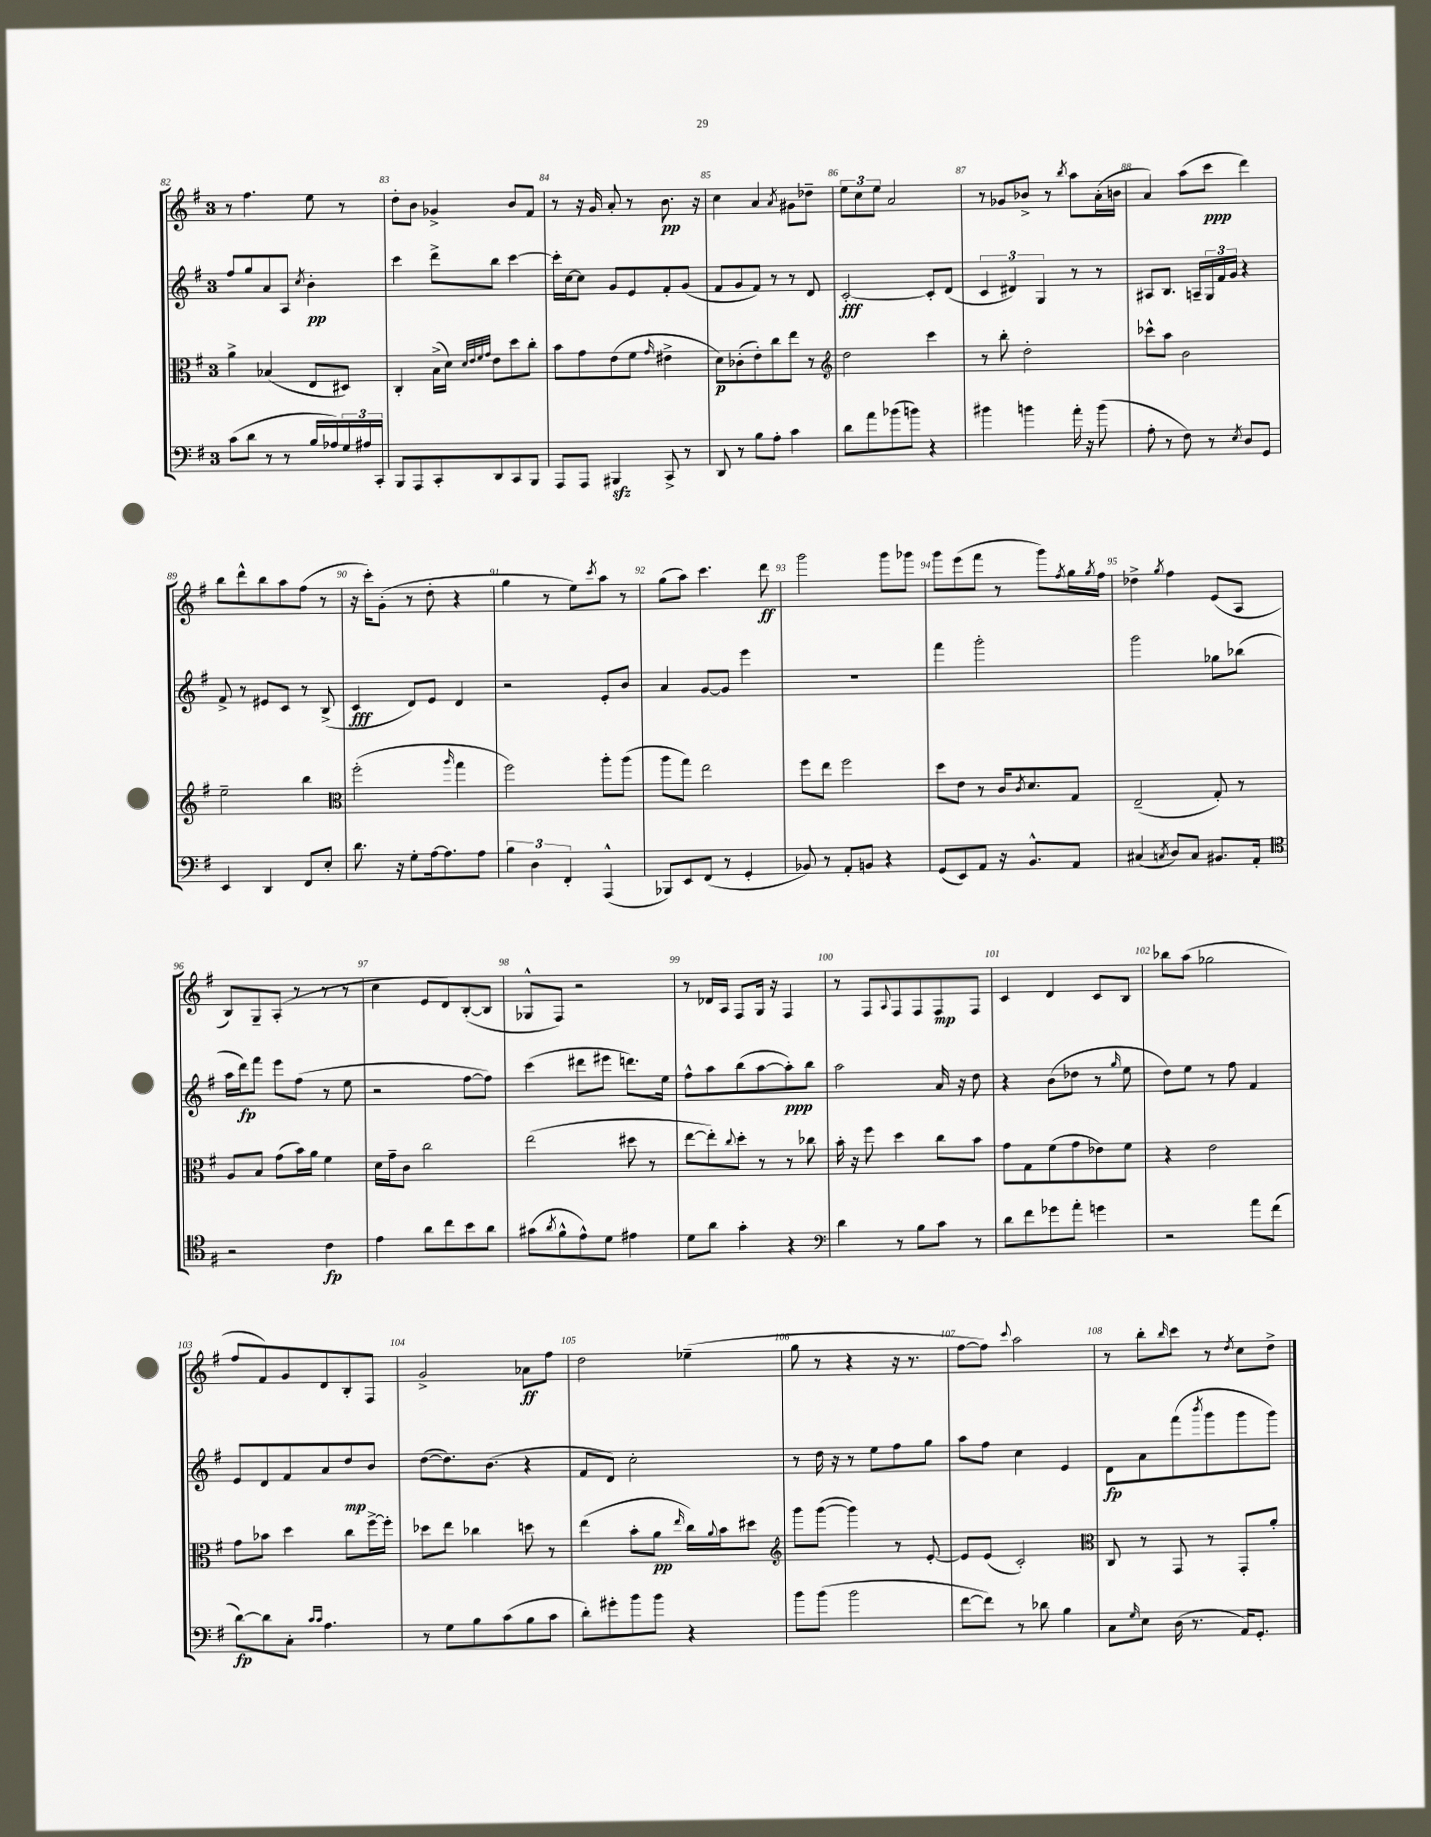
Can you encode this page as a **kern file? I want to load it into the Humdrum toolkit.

**kern	**dynam	**kern	**dynam	**kern	**dynam	**kern	**dynam
*part4	*part4	*part3	*part3	*part2	*part2	*part1	*part1
*staff4	*staff4	*staff3	*staff3	*staff2	*staff2	*staff1	*staff1
*clefF4	*	*clefC3	*	*clefG2	*	*clefG2	*
*k[f#]	*	*k[f#]	*	*k[f#]	*	*k[f#]	*
*M3/4	*	*M3/4	*	*M3/4	*	*M3/4	*
=82	=82	=82	=82	=82	=82	=82	=82
(8c\L	.	4a^\	.	8ff#/L	.	8r	.
8d\J	.	.	.	8gg/	.	4.ff#\	.
8r	.	(4B-X/	.	8a/	.	.	.
8r	.	.	.	8A/J	.	.	.
.	.	.	.	8qcc/	.	.	.
16B/LL	.	8E/L	.	4b'\	pp	8ee\	.
16A-X/)	.	.	.	.	.	.	.
24G/	.	8D#X/J)	.	.	.	8r	.
24A#X/	.	.	.	.	.	.	.
24CC'/JJ	.	.	.	.	.	.	.
=83	=83	=83	=83	=83	=83	=83	=83
8BBB/L	.	4C'/	.	4ccc\	.	8dd'\L	.
8AAA/	.	.	.	.	.	8b\J	.
8CC'/	.	(16B^\LL	.	8ddd^\L	.	4g-X^/	.
.	.	16d\JJ)	.	.	.	.	.
.	.	32qqd/LLL	.	.	.	.	.
.	.	32qqe/	.	.	.	.	.
.	.	32qqf#/	.	.	.	.	.
.	.	32qqg/JJJ	.	.	.	.	.
8DD/	.	8e\L	.	8bb\J	.	.	.
8CC/	.	8dd\	.	[4ccc\	.	8b/L	.
8BBB/J	.	8cc'\J	.	.	.	8f#/J	.
=84	=84	=84	=84	=84	=84	=84	=84
8AAA/L	.	8b\L	.	16ccc'\LL]	.	8r	.
.	.	.	.	[16cc\J	.	.	.
8AAA/J	.	8g\	.	8cc\J]	.	16r	.
.	.	.	.	.	.	16g/	.
4BBB#Xzz/	.	(8e\	.	8g/L	.	8a'/	.
.	.	8f#\J	.	8e/	.	8r	.
.	.	16qqg/	.	.	.	.	.
8CC^/	.	4e#X^\	.	8f#'/	.	8.b\	pp
8r	.	.	.	(8g/J	.	.	.
.	.	.	.	.	.	16r	.
=85	=85	=85	=85	=85	=85	=85	=85
8DD/	.	8d\L)	p	8f#/L	.	4cc\	.
8r	.	(8c-X'\	.	8g/	.	.	.
8B\L	.	8e'\)	.	8f#/J)	.	4a/	.
8A'\J	.	8cc\	.	8r	.	.	.
.	.	.	.	.	.	8qa/	.
4c\	.	8ee\J	.	8r	.	8g#X\L	.
.	.	8r	.	8d/	.	8dd-X~\J	.
=86	=86	=86	=86	=86	=86	=86	=86
*	*	*clefG2	*	*	*	*	*
8d\L	.	2dd\	.	[2c'/	fff	12ee\L	.
.	.	.	.	.	.	12cc\	.
8a\	.	.	.	.	.	.	.
.	.	.	.	.	.	12ee\J	.
(8b-X\	.	.	.	.	.	2a/	.
8bn\J)	.	.	.	.	.	.	.
4r	.	4ccc\	.	8c'/L]	.	.	.
.	.	.	.	(8d/J	.	.	.
=87	=87	=87	=87	=87	=87	=87	=87
4b#X\	.	8r	.	6c/	.	8r	.
.	.	8bb'\	.	.	.	8g-X/L	.
.	.	.	.	6d#X/)	.	.	.
4bn\	.	2dd'\	.	.	.	8b-X^/J	.
.	.	.	.	6G/	.	.	.
.	.	.	.	.	.	8r	.
.	.	.	.	.	.	8qbb/	.
16a'\	.	.	.	8r	.	8aa\L	.
16r	.	.	.	.	.	.	.
(8b\	.	.	.	8r	.	(16a'\L	.
.	.	.	.	.	.	16bn\JJ	.
=88	=88	=88	=88	=88	=88	=88	=88
8A'\	.	8ccc-X^^\L	.	8A#X/L	.	4a/)	.
8r	.	8aa\J	.	8.B/J	.	.	.
8F#\)	.	2b\	.	.	.	(8aa\L	.
.	.	.	.	16An~/LL	.	.	.
8r	.	.	.	24G/	.	8ccc\J	ppp
.	.	.	.	24f#/	.	.	.
.	.	.	.	24g/JJ	.	.	.
8qE/	.	.	.	.	.	.	.
8D/L	.	.	.	4r	.	4ddd\)	.
8GG/J	.	.	.	.	.	.	.
!!LO:LB:g=z
=89	=89	=89	=89	=89	=89	=89	=89
4EE/	.	2ee~\	.	8f#^/	.	8bb\L	.
.	.	.	.	8r	.	8ddd^^\	.
4DD/	.	.	.	8e#X/L	.	8bb\	.
.	.	.	.	8c/J	.	8aa\	.
8FF#/L	.	4bb\	.	8r	.	(8ff#\J	.
8E'/J	.	.	.	(8B^/	.	8r	.
=90	=90	=90	=90	=90	=90	=90	=90
*	*	*clefC3	*	*	*	*	*
8.d\	.	(2ff#'\	.	4c/	fff	16r	.
.	.	.	.	.	.	16ccc'\KL)	.
.	.	.	.	.	.	(8g'\J	.
16r	.	.	.	.	.	.	.
8G'\L	.	.	.	8d/L)	.	8r	.
[16A\k	.	.	.	8e/J	.	8dd'\	.
8.A\]	.	.	.	.	.	.	.
.	.	16qqaa/	.	.	.	.	.
.	.	4gg\	.	4d/	.	4r	.
8A\J	.	.	.	.	.	.	.
=91	=91	=91	=91	=91	=91	=91	=91
6B\	.	2ff#\)	.	2r	.	4gg\	.
6D\	.	.	.	.	.	.	.
.	.	.	.	.	.	8r	.
6FF#'/	.	.	.	.	.	.	.
.	.	.	.	.	.	8ee\L)	.
.	.	.	.	.	.	8qccc/	.
(4AAA^^/	.	8aa'\L	.	8e'/L	.	8aa\J	.
.	.	(8aa\J	.	8b/J	.	8r	.
=92	=92	=92	=92	=92	=92	=92	=92
8BBB-X/L)	.	8aa\L	.	4a/	.	(8gg\L	.
8EE/	.	8gg\J)	.	.	.	8aa\J)	.
(8FF#/J	.	2ee\	.	[8g/L	.	4.ccc\	.
8r	.	.	.	8g/J]	.	.	.
4GG'/	.	.	.	4eee\	.	.	.
.	.	.	.	.	.	8ddd\	ff
=93	=93	=93	=93	=93	=93	=93	=93
8BB-X/)	.	8ff#\L	.	2.r	.	2ggg\	.
8r	.	8ee\J	.	.	.	.	.
8AA'/L	.	2ff#\	.	.	.	.	.
8BBn/J	.	.	.	.	.	.	.
4r	.	.	.	.	.	8ggg\L	.
.	.	.	.	.	.	8ggg-X\J	.
=94	=94	=94	=94	=94	=94	=94	=94
(8GG/L	.	8dd\L	.	4fff#\	.	8ggg\L	.
8EE/)	.	8e\J	.	.	.	(8eee\	.
8AA/J	.	8r	.	2ggg'\	.	8fff#\J	.
16r	.	16c/KL	.	.	.	8r	.
.	.	8qc/	.	.	.	.	.
8.BB^^/L	.	8.d/	.	.	.	.	.
.	.	.	.	.	.	8ggg\L)	.
.	.	.	.	.	.	8qff#/	.
8AA/J	.	8G/J	.	.	.	16gg\L	.
.	.	.	.	.	.	8qgg/	.
.	.	.	.	.	.	16ff#\JJ	.
=95	=95	=95	=95	=95	=95	=95	=95
(4C#X/	.	(2E~/	.	2ggg\	.	4dd-X^\	.
8qCn/	.	.	.	.	.	8qgg/	.
8D/L)	.	.	.	.	.	4ff#\	.
8C/J	.	.	.	.	.	.	.
8.BB#X/L	.	8G'/)	.	8gg-X\L	.	(8e/L	.
.	.	8r	.	(8bb-X\J	.	8A/J	.
16AA'/Jk	.	.	.	.	.	.	.
!!LO:LB:g=z
=96	=96	=96	=96	=96	=96	=96	=96
*clefC4	*	*	*	*	*	*	*
2r	.	8A/L	.	16aa\LL	.	8B/L)	.
.	.	.	.	16ddd\J)	fp	.	.
.	.	8B/J	.	8fff#\J	.	8G~/	.
.	.	(8g\L	.	8eee\L	.	(8A'/J	.
.	.	16b\L)	.	(8ff#\J	.	8r	.
.	.	16a\JJ	.	.	.	.	.
4c\	fp	4f#\	.	8r	.	8r	.
.	.	.	.	8ee\	.	8r	.
=97	=97	=97	=97	=97	=97	=97	=97
4e\	.	16d\LL	.	2r	.	4cc\	.
.	.	16g~\J	.	.	.	.	.
.	.	8c\J	.	.	.	.	.
8a\L	.	2cc\	.	.	.	8e/L	.
8cc\	.	.	.	.	.	8d/)	.
8b\	.	.	.	[8ff#\L	.	([8B'/	.
8a\J	.	.	.	8ff#\J])	.	8B/J]	.
=98	=98	=98	=98	=98	=98	=98	=98
(8g#X\L	.	(2ee\	.	(4ccc\	.	8G-X^^/L	.
8qa/	.	.	.	.	.	.	.
8f#^^\	.	.	.	.	.	8F#/J)	.
8e^^\)	.	.	.	8ddd#X\L	.	2r	.
8d\J	.	.	.	8eee#X\J	.	.	.
4e#X\	.	8dd#X\	.	8.dddn\L)	.	.	.
.	.	8r	.	.	.	.	.
.	.	.	.	16ee\Jk	.	.	.
=99	=99	=99	=99	=99	=99	=99	=99
8d\L	.	[8ee\L	.	8ff#^^\L	.	8r	.
8a\J	.	8ee'\])	.	8aa\	.	16d-X/LL	.
.	.	.	.	.	.	16A/JJ	.
.	.	8qqcc/	.	.	.	.	.
4g'\	.	8dd'\J	.	(8bb\	.	8F#/L	.
.	.	8r	.	[8aa\	.	16G/Jk	.
.	.	.	.	.	.	16r	.
4r	.	8r	.	8aa'\])	ppp	4F#/	.
.	.	8cc-X\	.	8bb\J	.	.	.
=100	=100	=100	=100	=100	=100	=100	=100
*clefF4	*	*	*	*	*	*	*
4d\	.	16b'\	.	2aa\	.	8r	.
.	.	16r	.	.	.	.	.
.	.	8ff#\	.	.	.	8F#/L	.
.	.	.	.	.	.	8qqA/	.
8r	.	4dd\	.	.	.	8F#/	.
8B\L	.	.	.	.	.	8F#/	.
8c\J	.	8cc\L	.	16a/	.	8F#/	mp
.	.	.	.	16r	.	.	.
8r	.	8b\J	.	8dd\	.	8F#/J	.
=101	=101	=101	=101	=101	=101	=101	=101
8d\L	.	8g\L	.	4r	.	4c/	.
8f#\	.	8G\	.	.	.	.	.
8g-X\	.	(8f#\	.	(8b\L	.	4d/	.
8a'\J	.	8g\	.	8dd-X\J	.	.	.
4gn\	.	8e-X\)	.	8r	.	8c/L	.
.	.	.	.	16qqgg/	.	.	.
.	.	8f#\J	.	8ee\	.	8B/J	.
=102	=102	=102	=102	=102	=102	=102	=102
2r	.	4r	.	8dd\L)	.	8bb-X\L	.
.	.	.	.	8ee\J	.	(8aa\J	.
.	.	2e\	.	8r	.	2gg-X\	.
.	.	.	.	8ff#\	.	.	.
8a\L	.	.	.	4f#/	.	.	.
(8f#\J	.	.	.	.	.	.	.
!!LO:LB:g=z
=103	=103	=103	=103	=103	=103	=103	=103
[8d\L)	fp	8g\L	.	8e/L	.	8ff#/L	.
8d\]	.	8b-X\J	.	8d/	.	8f#/)	.
8C'\J	.	4dd\	.	8f#/	.	8g/	.
16qqc/LL	.	.	.	.	.	.	.
16qqc/JJ	.	.	.	.	.	.	.
4.A\	.	.	.	8a/	.	8d/	.
.	.	8cc\L	.	8dd/	mp	8B'/	.
.	.	[16ff#^\L	.	8b/J	.	8F#/J	.
.	.	16ff#'\JJ]	.	.	.	.	.
=104	=104	=104	=104	=104	=104	=104	=104
8r	.	8dd-X\L	.	([8dd\L	.	2g^/	.
8G\L	.	8ee\J	.	8.dd\])	.	.	.
8B\	.	4cc-X\	.	.	.	.	.
.	.	.	.	(8.b\J	.	.	.
(8c\	.	.	.	.	.	.	.
8B\	.	8ddn\	.	4r	.	8a-X\L	ff
8c\J	.	8r	.	.	.	8ff#\J	.
=105	=105	=105	=105	=105	=105	=105	=105
8d'\L)	.	(4ee\	.	8f#/L	.	2dd\	.
8g#X'\	.	.	.	8d/J)	.	.	.
8b\	.	8b'\L	.	2cc'\	.	.	.
8b\J	.	8a\J	pp	.	.	.	.
.	.	16qqee/	.	.	.	.	.
4r	.	16cc\LL)	.	.	.	(4ee-X~\	.
.	.	8qqa/	.	.	.	.	.
.	.	16b\J	.	.	.	.	.
.	.	8dd#X\J	.	.	.	.	.
=106	=106	=106	=106	=106	=106	=106	=106
*	*	*clefG2	*	*	*	*	*
8b\L	.	8ggg\L	.	8r	.	8gg\	.
(8b\J	.	([8ggg\J	.	16dd\	.	8r	.
.	.	.	.	16r	.	.	.
2b\	.	4ggg\])	.	8r	.	4r	.
.	.	.	.	8ee\L	.	.	.
.	.	8r	.	8ff#\	.	16r	.
.	.	.	.	.	.	8.r	.
.	.	[8e'/	.	8gg\J	.	.	.
=107	=107	=107	=107	=107	=107	=107	=107
[8f#\L	.	8e/L]	.	8aa\L	.	[8ff#\L	.
8f#\J])	.	(8e/J	.	8ff#\J	.	8ff#\J])	.
.	.	.	.	.	.	8qqccc/	.
8r	.	2c'/)	.	4cc\	.	2aa\	.
8d-X\	.	.	.	.	.	.	.
4B\	.	.	.	4e/	.	.	.
=108	=108	=108	=108	=108	=108	=108	=108
*	*	*clefC3	*	*	*	*	*
8C\L	.	8C/	.	8d\L	fp	8r	.
16qqG/	.	.	.	.	.	.	.
8E\J	.	8r	.	8a\	.	8bb'\L	.
.	.	.	.	.	.	16qqbb/	.
(16D\	.	8GG/	.	(8fff#\	.	8ccc\J	.
8.r	.	.	.	.	.	.	.
.	.	.	.	8qbbb/	.	.	.
.	.	8r	.	8ggg\	.	8r	.
.	.	.	.	.	.	8qdd/	.
16AA/KL)	.	8GG'/L	.	8ggg\	.	8cc\L	.
8.GG'/J	.	.	.	.	.	.	.
.	.	8a'/J	.	8ggg\J)	.	8dd^\J	.
==	==	==	==	==	==	==	==
*-	*-	*-	*-	*-	*-	*-	*-
